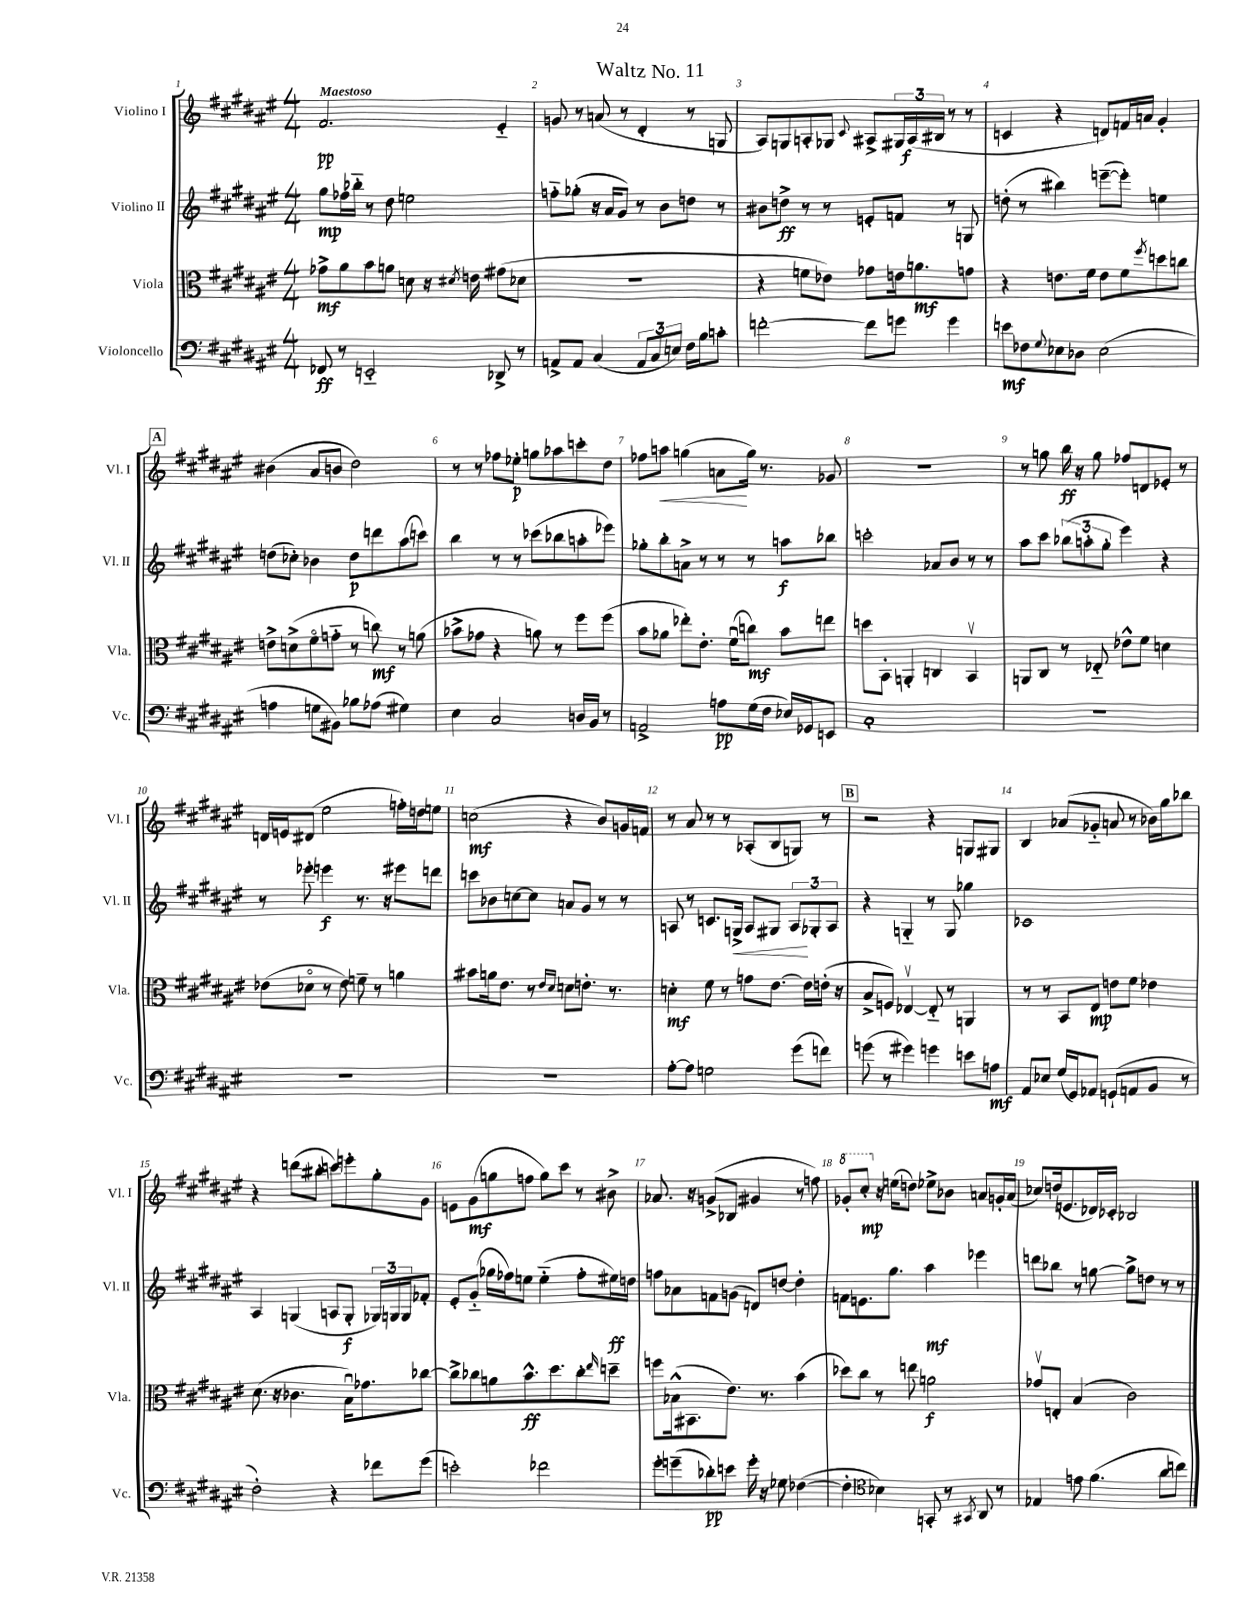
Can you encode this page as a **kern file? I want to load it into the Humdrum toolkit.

**kern	**dynam	**kern	**dynam	**kern	**dynam	**kern	**dynam
*part4	*part4	*part3	*part3	*part2	*part2	*part1	*part1
*staff4	*staff4	*staff3	*staff3	*staff2	*staff2	*staff1	*staff1
*I"Violoncello	*	*I"Viola	*	*I"Violino II	*	*I"Violino I	*
*I'Vc.	*	*I'Vla.	*	*I'Vl. II	*	*I'Vl. I	*
*clefF4	*	*clefC3	*	*clefG2	*	*clefG2	*
*k[f#c#g#d#a#e#]	*	*k[f#c#g#d#a#e#]	*	*k[f#c#g#d#a#e#]	*	*k[f#c#g#d#a#e#]	*
*M4/4	*	*M4/4	*	*M4/4	*	*M4/4	*
=1	=1	=1	=1	=1	=1	=1	=1
!	!	!	!	!	!	!LO:TX:a:B:t=Maestoso	!
8FF-X/	ff	8g-X^\L	mf	8gg#\L	mp	2.f#/	pp
8r	.	8a#\	.	16ff-X\L	.	.	.
.	.	.	.	16bb-X\JJ	.	.	.
2EEn/	.	8b\	.	8r	.	.	.
.	.	8an\J	.	8dd#\	.	.	.
.	.	8dn\	.	2een\	.	.	.
.	.	16r	.	.	.	.	.
.	.	8qd#X/	.	.	.	.	.
.	.	16en\	.	.	.	.	.
8DD-X^/	.	(8g#X\L	.	.	.	4e#/	.
8r	.	8d-X\J	.	.	.	.	.
=2	=2	=2	=2	=2	=2	=2	=2
8AAn^/L	.	1r	.	8ffn\L	.	8gn/	.
8AA/J	.	.	.	(8gg-X'\J	.	8r	.
(4C#/	.	.	.	16r	.	(8an/	.
.	.	.	.	16a#/KL	.	.	.
.	.	.	.	8g#/J)	.	8r	.
12AA/L	.	.	.	8r	.	4d#'/	.
12C#/	.	.	.	.	.	.	.
.	.	.	.	8b\L	.	.	.
12En/J)	.	.	.	.	.	.	.
16F#\LL	.	.	.	8ddn\J	.	8r	.
16B\J	.	.	.	.	.	.	.
8cn'\J	.	.	.	8r	.	8Gn/	.
=3	=3	=3	=3	=3	=3	=3	=3
[2fn'\	.	4r	.	8b#X\L	.	8A#/L)	.
.	.	.	.	8ddn^\J	ff	8Gn/	.
.	.	8fn\L	.	8r	.	8An'/	.
.	.	8e-X\J)	.	8r	.	8G-X/J	.
.	.	.	.	.	.	8qqc#/	.
8f\L]	.	8g-X\L	.	8en'/L	.	8A#X^/L	.
8gn\J	.	16en\k	.	8fn/J	.	24G#X/L	.
.	.	.	.	.	.	(24A#/	f
.	.	8.an\	mf	.	.	.	.
.	.	.	.	.	.	24B#X/JJ	.
4g\	.	.	.	8r	.	8r	.
.	.	8gn\J	.	8Gn/	.	8r	.
=4	=4	=4	=4	=4	=4	=4	=4
8en\L	mf	4r	.	(8ddn'\	.	4cn/	.
8F-X\	.	.	.	8r	.	.	.
8qqG#/	.	.	.	.	.	.	.
8E-X\	.	8.en\L	.	4bb#X\)	.	4r	.
8D-X\J	.	.	.	.	.	.	.
.	.	16f#\Jk	.	.	.	.	.
(2E-\	.	8e\L	.	([8eeen~\L	.	8dn/L)	.
.	.	8f#\	.	8eee'\J])	.	16fn/L	.
.	.	.	.	.	.	16an/JJ	.
.	.	8qff#/	.	.	.	.	.
.	.	8ddn\	.	4een\	.	4g#'/	.
.	.	8ccn\J	.	.	.	.	.
!!LO:LB:g=z
!!LO:REH:place=s1:t=A
=5	=5	=5	=5	=5	=5	=5	=5
4An\	.	8en^\L	.	(8ddn\L	.	(4b#X\	.
.	.	(8dn^\	.	8cc-X'\J)	.	.	.
8Gn\L	.	8f#\	.	4b-X\	.	8a#/L	.
8BB#X\J)	.	8gn\J	.	.	.	8bn/J	.
8B-X\L	.	8r	.	8dd\L	p	2dd#\)	.
(8A-X\J	.	8ccn\)	mf	8dddn\	.	.	.
4G#X\)	.	8r	.	(8aa#\	.	.	.
.	.	(8an\	.	8cccn\J)	.	.	.
=6	=6	=6	=6	=6	=6	=6	=6
4E#\	.	8b-X^\L	.	4bb\	.	8r	.
.	.	8g-X\J	.	.	.	8r	.
2C#/	.	4r	.	8r	.	8ff-X\L	.
.	.	.	.	8r	.	8ee-X'\J	p
.	.	8an\)	.	(8ccc-X\L	.	8ggn\L	.
.	.	8r	.	8bb-X\	.	8aa-X\	.
16Dn/LL	.	8ff#\L	.	8aan'\	.	8cccn'\	.
16BB/JJ	.	.	.	.	.	.	.
8r	.	(8ff#\J	.	8eee-X\J)	.	8dd#\J	.
=7	=7	=7	=7	=7	=7	=7	=7
2AAn^/	.	8b\L	.	8gg-X'\L	.	8ff-X\L	.
!	!	!	!	!	!	!	!LO:HP:b
.	.	8a-X\J	.	8bb'\	.	8aan\J	<
.	.	8ee-X'\L)	.	8an^\J	.	(4ggn\	.
.	.	8.e#'\J	.	8r	.	.	.
8An\L	pp	.	.	8r	.	8an\L	.
.	.	(16f#u\KL	.	.	.	.	.
(16G#\L	.	8ccn\J)	mf	8r	.	16gg\Jk)	[
16F#\JJ	.	.	.	.	.	8.r	.
16E-X/LL)	.	8b\L	.	8aan\L	f	.	.
16GG-X/J	.	.	.	.	.	.	.
8EEn/J	.	8een\J	.	8bb-X\J	.	8g-X/	.
=8	=8	=8	=8	=8	=8	=8	=8
1C#'	.	8ddn\L	.	2cccn'\	.	1r	.
.	.	8BB'\J	.	.	.	.	.
.	.	4AAn'/	.	.	.	.	.
.	.	4Cn/	.	8a-X/L	.	.	.
.	.	.	.	8b/J	.	.	.
.	.	4BBv/	.	8r	.	.	.
.	.	.	.	8r	.	.	.
=9	=9	=9	=9	=9	=9	=9	=9
1r	.	8AAn/L	.	8aa#\L	.	8r	.
.	.	8C#/J	.	8ccc#\J	.	8ggn\	.
.	.	8r	.	(12bb-X\L	.	16bb\	ff
.	.	.	.	.	.	16r	.
.	.	.	.	12aan'\	.	.	.
.	.	8E-X/	.	.	.	8gg\	.
.	.	.	.	12gg#'\J	.	.	.
.	.	8e-X^^\L	.	4eee#\)	.	8ff-X/L	.
.	.	8f#\J	.	.	.	8dn/	.
.	.	4dn\	.	4r	.	8e-X'/J	.
.	.	.	.	.	.	8r	.
!!LO:LB:g=z
=10	=10	=10	=10	=10	=10	=10	=10
1r	.	(8e-X\L	.	8r	.	16dn/LL	.
.	.	.	.	.	.	16en/J	.
.	.	8d-X\J	.	8eee-X'\	.	(8d#X/J	.
.	.	8r	.	4eeen\	f	2ee#\	.
.	.	8e-\)	.	.	.	.	.
.	.	8fn~\	.	8.r	.	.	.
.	.	8r	.	.	.	.	.
.	.	.	.	16r	.	.	.
.	.	4an\	.	8eee#X\L	.	16ffn'\LL)	.
.	.	.	.	.	.	16ddn\J	.
.	.	.	.	8dddn\J	.	8een\J	.
=11	=11	=11	=11	=11	=11	=11	=11
1r	.	8b#X\L	.	8cccn\L	.	(2ccn\	mf
.	.	16an\k	.	8b-X\	.	.	.
.	.	8.e#\J	.	.	.	.	.
.	.	.	.	[8ccn\	.	.	.
.	.	8r	.	8cc\J]	.	.	.
.	.	16qqe#/LL	.	.	.	.	.
.	.	16qqd#/JJ	.	.	.	.	.
.	.	8dn\L	.	8an/L	.	4r	.
.	.	8.en'\J	.	8g#/J	.	.	.
.	.	.	.	8r	.	8b/L)	.
.	.	8.r	.	.	.	.	.
.	.	.	.	8r	.	16gn/L	.
.	.	.	.	.	.	16fn/JJ	.
=12	=12	=12	=12	=12	=12	=12	=12
[8A#'\L	.	4dn'\	mf	8An/	.	8r	.
8A#\J]	.	.	.	8r	.	8a#/	.
2Gn\	.	8f#\	.	8.cn/L	.	8r	.
.	.	8r	.	.	.	8r	.
!	!	!	!	!	!LO:HP:b	!	!
.	.	.	.	16Gn^/Jk	<	.	.
.	.	8gn\L	.	8A/L	.	(8A-X'/L	.
.	.	[8.e#\J	.	8G#X/J	.	8B/	.
(8g#\L	.	.	.	12A/L	.	8Gn/J)	.
.	.	16e#\LL]	.	.	.	.	.
.	.	.	.	12G-X'/	[	.	.
8fn\J)	.	(16en'\JJ	.	.	.	8r	.
.	.	.	.	12A/J	.	.	.
.	.	16r	.	.	.	.	.
!!LO:REH:place=s1:t=B
=13	=13	=13	=13	=13	=13	=13	=13
(8gn\	.	8B^/L	.	4r	.	2r	.
8r	.	8Fn/J)	.	.	.	.	.
4g#X\)	.	[4E-Xv/	.	4Gn/	.	.	.
4gn\	.	8E-/]	.	8r	.	4r	.
.	.	8r	.	8G/	.	.	.
8en\L	.	4AAn/	.	4gg-X\	.	8Gn/L	.
8An\J	mf	.	.	.	.	8G#X/J	.
=14	=14	=14	=14	=14	=14	=14	=14
8AA#/L	.	8r	.	1c-X	.	4B/	.
8E-X/J	.	8r	.	.	.	.	.
(16G#/LL	.	8BB/L	.	.	.	(8a-X/L	.
16GG#/J)	.	.	.	.	.	.	.
8AA-X/J	.	8E#/J	mp	.	.	8g-X/J	.
(8GGn`/L	.	8en\L	.	.	.	8an/	.
8AAn/	.	8f#\J	.	.	.	8r	.
8BB/J	.	4e-X\	.	.	.	16b-X\LL)	.
.	.	.	.	.	.	16gg#\J	.
8r	.	.	.	.	.	8bb-X\J	.
!!LO:LB:g=z
=15	=15	=15	=15	=15	=15	=15	=15
2F#'\)	.	(8.d#\	.	4A#/	.	4r	.
.	.	16r	.	.	.	.	.
.	.	4.c-X\	.	(4Gn/	.	(8dddn\L	.
.	.	.	.	.	.	8bb#X'\J	.
4r	.	.	.	8An/L	.	8cccn\L)	.
.	.	16Bu\KL)	.	8G'/J	f	8eeen'\	.
.	.	8.g-X\	.	.	.	.	.
8f-X\L	.	.	.	24G-X/LL)	.	8gg#'\	.
.	.	.	.	24Gn/	.	.	.
.	.	.	.	24G/J	.	.	.
(8g#\J	.	[8cc-X\J	.	8f-X'/J	.	8g#\J	.
=16	=16	=16	=16	=16	=16	=16	=16
2en'\)	.	8cc-^\L]	.	8e#'/L	.	8en\L	.
.	.	8cc-X\	.	(8g#/J	.	(8g#\	mf
.	.	8an\	.	16gg-X\LL	.	8ggn\	.
.	.	.	.	16ff-X\J)	.	.	.
.	.	8.b^^\	ff	8een\J	.	8ffn\J	.
2f-X\	.	.	.	(4ee\	.	8gg\L)	.
.	.	8.dd#\	.	.	.	.	.
.	.	.	.	.	.	8ccc#\J	.
.	.	8cc-'\	.	8ff-'\L	.	8r	.
.	.	16qqee#/	.	.	.	.	.
.	.	8ddn~\J	.	16ee#X\L)	ff	8b#X^\	.
.	.	.	.	16ddn\JJ	.	.	.
=17	=17	=17	=17	=17	=17	=17	=17
8g#'\L	.	8ffn\L	.	8ffn\L	.	8.a-X/	.
(8gn~\	.	(16B-X^^\k	.	8a-X\	.	.	.
.	.	8.BB#X\	.	.	.	16r	.
8d-X'\)	pp	.	.	8fn\	.	(8gn^/L	.
8en\J	.	8.e#\J)	.	(8gn\J	.	8B-X/J	.
16g'\	.	.	.	8dn/L)	.	4g#X/	.
16r	.	8.r	.	.	.	.	.
8G-X\	.	.	.	[8ddn/J	.	.	.
([4F-X\	.	(4b\	.	4dd'\]	.	8r	.
.	.	.	.	.	.	8ffn\)	.
=18	=18	=18	=18	=18	=18	=18	=18
*	*	*	*	*	*	*8va	*
4F-'\]	.	8dd-X\L)	.	8fn\L	.	8gg-X'/L	.
.	.	8cc#\J	.	8.en\	.	8ccc#'/J	mp
*clefC4	*	*	*	*	*	*	*
*	*	*	*	*	*	*X8va	*
4B-X\)	.	8r	.	.	.	16r	.
.	.	.	.	8.gg#\J	.	(16een\KL	.
.	.	8een\	.	.	.	8ddn\J)	.
8GGn'/	.	2an\	f	4aa#\	mf	8ee-X^\L	.
8r	.	.	.	.	.	8b-X\J	.
8qGG#X/	.	.	.	.	.	.	.
8AA#/	.	.	.	4eee-X\	.	8an/L	.
8r	.	.	.	.	.	16gn'/L	.
.	.	.	.	.	.	(16a/JJ	.
=19	=19	=19	=19	=19	=19	=19	=19
4E-X/	.	8g-Xv/L	.	8dddn\L	.	8cc-X/L)	.
.	.	8En'/J	.	8bb-X\J	.	(16ddn/k	.
.	.	.	.	.	.	8.en/	.
8en\	.	(4B/	.	8r	.	.	.
(4.f#\	.	.	.	[8ggn\	.	16d-X/L)	.
.	.	.	.	.	.	16c-X'/JJ	.
.	.	2c#\)	.	8gg^\L]	.	2B-X/	.
.	.	.	.	8ddn\J	.	.	.
8a#\L	.	.	.	8r	.	.	.
8ccn\J)	.	.	.	8r	.	.	.
==	==	==	==	==	==	==	==
*-	*-	*-	*-	*-	*-	*-	*-
